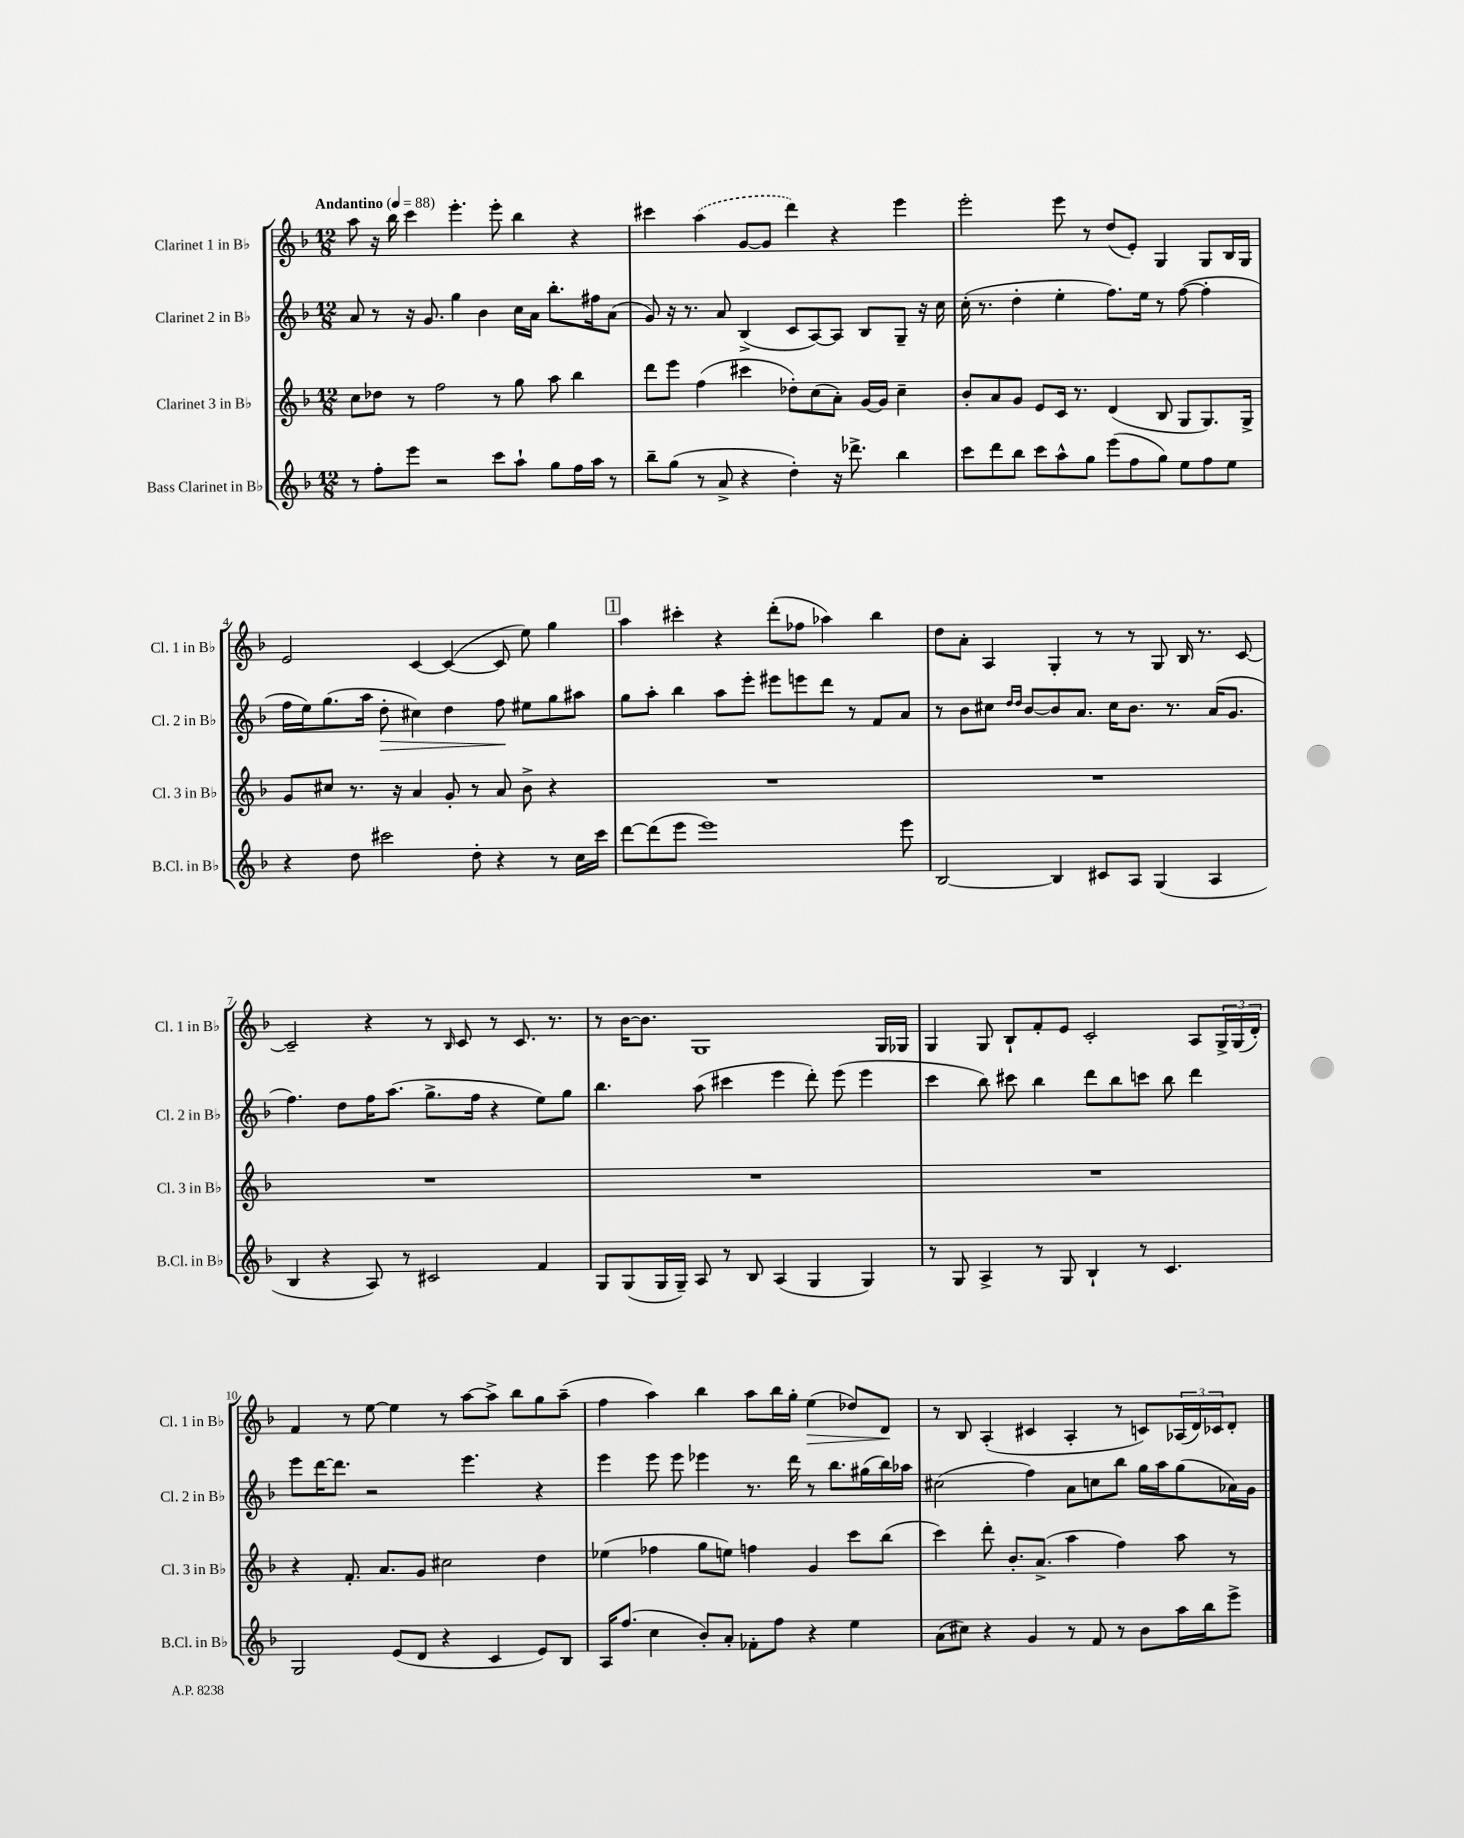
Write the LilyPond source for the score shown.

<<
\new StaffGroup <<
\new Staff = "s0" \with { instrumentName = "Clarinet 1 in Bb" shortInstrumentName = "Cl. 1 in Bb" } {
    \clef treble \key f \major \numericTimeSignature \time 12/8 \tempo "Andantino" 4 = 88
    a''8 r16 bes''16 c'''4 e'''4.-. e'''8-. bes''4 r4 |
    cis'''4 \once \slurDashed a''4( g'8~ g'8 d'''4) r4 e'''4 |
    e'''2-. e'''8 r8 d''8( e'8-.) g4 g8 bes16 g16 |
    e'2 c'4~ c'4~( c'8 e''8) g''4 |
    \mark \markup { \box "1" } a''4 cis'''4-. r4 d'''8-.( fes''8 aes''4) bes''4 |
    d''8 a'8-. a4 g4-. r8 r8 g8 bes16 r8. c'8~ |
    c'2-- r4 r8 \grace { bes16 } c'8 r8 c'8. r8. |
    r8 bes'16~ bes'8. g1 g16 ges16 |
    g4 g8 bes8-! f'8-. e'8 c'2-. a8 \tuplet 3/2 { g16-> g16( d'16-.) } |
    f'4 r8 e''8~ e''4 r8 a''8~ a''8-> bes''8 g''8 a''8--( |
    f''4 a''4) bes''4 a''8 bes''16 g''16-. e''4\>( des''8) d'8\! |
    r8 bes8 a4-.( cis'4 a4-. r8 c'8) \tuplet 3/2 { aes16( d'16) ces'16 } d'8-. \bar "|." |
}
\new Staff = "s1" \with { instrumentName = "Clarinet 2 in Bb" shortInstrumentName = "Cl. 2 in Bb" } {
    \clef treble \key f \major \numericTimeSignature \time 12/8
    a'8 r8 r16 g'8. g''4 bes'4 c''16 a'16 bes''8.-. fis''16 a'8( |
    g'8) r16 r8. a'8 bes4->( c'8 a8~) a8 bes8 g8-- r16 c''16 |
    c''16-.( r8. d''4-. e''4-. f''8.) e''16 r8 f''8~( f''4-. |
    f''16 e''16) g''8.( a''16 d''8-.\> cis''4) d''4 f''8\! eis''8 g''8 ais''8 |
    \mark \markup { \box "1" } g''8 a''8-. bes''4 a''8 e'''8-. eis'''8 e'''8 d'''8 r8 f'8 a'8 |
    r8 bes'8 cis''8 \grace { d''16 d''16 } bes'8~ bes'8 a'8. cis''16 bes'8. r8. a'16( g'8. |
    f''4.) d''8 f''16 a''8.( g''8.-> f''16 r4 e''8) g''8 |
    bes''4. a''8( cis'''4 e'''4 d'''8-.) e'''8( e'''4 |
    c'''4 bes''8) cis'''8 bes''4 d'''8 bes''8 c'''8 bes''8 d'''4 |
    e'''8 d'''16~ d'''8. r2 e'''4. r4 |
    e'''4 e'''8 e'''8 ees'''4 r8. d'''16 r8 bes''8. gis''16( bes''16) aes''16 |
    cis''2( f''4) a'8 c''8 bes''8 g''16 a''16 g''8( aes'16) g'16 \bar "|." |
}
\new Staff = "s2" \with { instrumentName = "Clarinet 3 in Bb" shortInstrumentName = "Cl. 3 in Bb" } {
    \clef treble \key f \major \numericTimeSignature \time 12/8
    c''8 des''8 r8 f''2 r8 g''8 a''8 bes''4 |
    d'''8 e'''8 f''4( cis'''4 des''8-.) c''8( a'8-.) g'16~ g'16 c''4-- |
    bes'8-. a'8 g'8 e'8 c'16 r8. d'4( bes8 g8 g8.) g16-> |
    g'8 cis''8 r8. r16 a'4 g'8-. r8 a'8 bes'8-> r4 |
    \mark \markup { \box "1" } R1. |
    R1. |
    R1. |
    R1. |
    R1. |
    r4 f'8.-. a'8. g'8 cis''2 d''4 |
    ees''4( fes''4 g''8 e''8) f''4 g'4 c'''8 bes''8( |
    c'''4) d'''8-. bes'8.-. a'8.->( a''4 f''4) a''8 r8 \bar "|." |
}
\new Staff = "s3" \with { instrumentName = "Bass Clarinet in Bb" shortInstrumentName = "B.Cl. in Bb" } {
    \clef treble \key f \major \numericTimeSignature \time 12/8
    r8 f''8-. e'''8 r2 c'''8 a''8-! g''8 f''16 a''16 r8 |
    bes''8-- g''8( r8 a'8-> r4 d''4-.) r16 des'''8.-> bes''4 |
    c'''8 d'''8 bes''8 c'''8 a''8-^ g''8 e'''8( f''8 g''8) e''8 f''8 e''8 |
    r4 d''8 cis'''2 d''8-. r4 r8 c''16 cis'''16 |
    \mark \markup { \box "1" } d'''8~ d'''8( e'''8 e'''1) e'''8 |
    bes2~ bes4 cis'8 a8 g4( a4 |
    bes4 r4 a8) r8 cis'2 f'4 |
    g8 g8( g16 g16--) a8 r8 bes8 a4( g4 g4) |
    r8 g8 a4-> r8 g8 bes4-! r8 c'4. |
    g2 e'8( d'8 r4 c'4 e'8) bes8 |
    a16 f''8.( c''4 bes'8-.) a'8-. fes'8-. f''8 r4 e''4 |
    a'8( cis''8) r4 g'4 r8 f'8 r8 bes'8 a''16 bes''16 e'''8-> \bar "|." |
}
>>
>>
